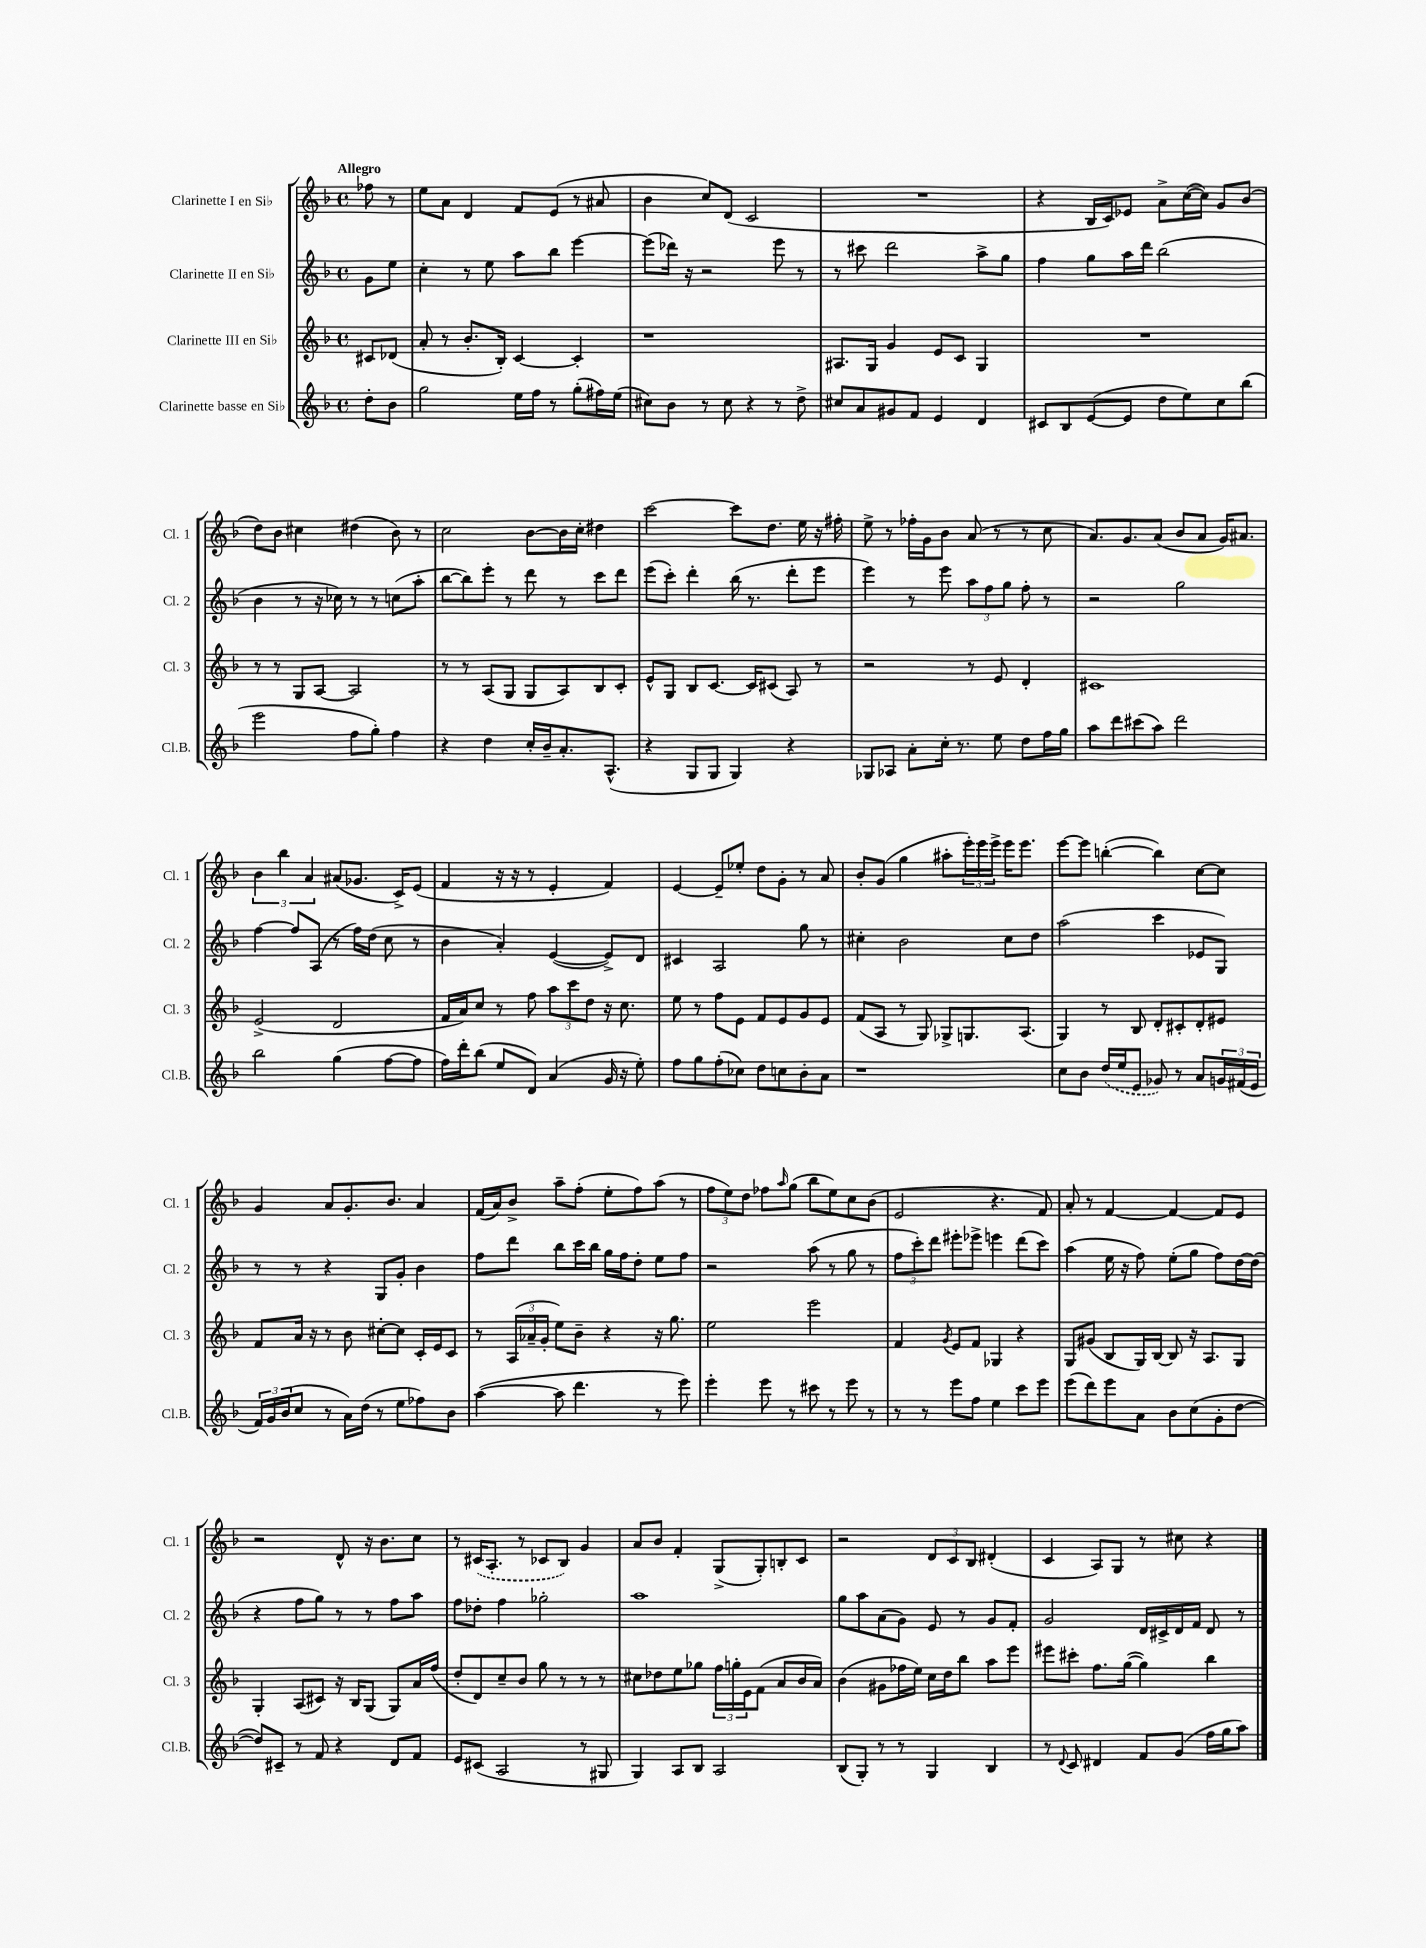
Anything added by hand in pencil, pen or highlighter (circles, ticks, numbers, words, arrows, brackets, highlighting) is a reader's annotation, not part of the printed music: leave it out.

**kern	**kern	**kern	**kern
*staff4	*staff3	*staff2	*staff1
*clefG2	*clefG2	*clefG2	*clefG2
*k[b-]	*k[b-]	*k[b-]	*k[b-]
*M4/4	*M4/4	*M4/4	*M4/4
*met(c)	*met(c)	*met(c)	*met(c)
8dd'	8c#	8g	8ff-
8b-	(8d-	8ee	8r
=	=	=	=
2gg	8a'	4cc'	8ee
.	8r	.	8a
.	8.b-'	8r	4d
.	.	8ee	.
.	16B-')	.	.
16ee	[4c	8aa	8f
16ff	.	.	.
8r	.	8bb-	(8e
(8gg'	4c']	[4eee	8r
16ff#)	.	.	8a#
(16ee	.	.	.
=	=	=	=
8cc#)	1r	(8eee]	4b-
8b-	.	16ddd-)	.
.	.	16r	.
8r	.	2r	8cc)
8cc#	.	.	(8d
4r	.	.	2c
8r	.	8eee	.
8dd^	.	8r	.
=	=	=	=
8cc#	8.A#	8r	1r
8a	.	8ccc#	.
.	16G	.	.
8g#	4g	2ddd	.
8f	.	.	.
4e	8e	.	.
.	8c	.	.
4d	4G	8aa^	.
.	.	8gg	.
=	=	=	=
8c#	1r	4ff	4r
8B-	.	.	.
([8e	.	8gg	16B-
.	.	.	16c)
8e]	.	16aa	8e-
.	.	16ddd	.
8dd	.	(2bb-	8a^
8ee)	.	.	([16cc
.	.	.	16cc])
8cc	.	.	8g
(8bb-	.	.	(8b-
=	=	=	=
2eee	8r	4b-	8dd)
.	8r	.	8b-
.	8G	8r	4cc#
.	[8A	16r	.
.	.	16cc-)	.
8ff	2A]	8r	(4dd#
8gg')	.	8r	.
4ff	.	(8cc	8b-)
.	.	8aa'	8r
=	=	=	=
4r	8r	[8bb-	2cc
.	8r	8bb-])	.
4dd	(8A	8eee'	.
.	8G	8r	.
16cc'	8G	8ddd	[8b-
16b-~	.	.	.
8.a'	8A)	8r	16b-]
.	.	.	16cc'
.	8B-	8ccc	4dd#
(8.A^^	.	.	.
.	8c'	8ddd	.
=	=	=	=
4r	8e^^	(8eee	[2ccc
.	8G	8ccc')	.
8G	8B-	4ddd'	.
8G	[8.c	.	.
4G)	.	(16bb-	8ccc]
.	16c]	8.r	.
.	(8c#	.	8.dd
4r	8A)	8ddd'	.
.	.	.	16ee
.	8r	8eee	16r
.	.	.	16ff#'
=	=	=	=
8G-	2r	4eee)	8ee^
8A-	.	.	8r
8a'	.	8r	16ff-'
.	.	.	16g
16cc'	.	8eee	8b-
8.r	.	.	.
.	8r	12aa	(8a
.	.	12ff	.
8ee	8e	.	8r
.	.	12gg	.
8dd	4d'	8ff'	8r
16ff	.	8r	8cc
16gg	.	.	.
=	=	=	=
8aa	1c#	2r	8.a)
8ddd	.	.	.
.	.	.	8.g
(8ccc#	.	.	.
8aa)	.	.	(8a
2ddd	.	2gg	8b-
.	.	.	8a
.	.	.	16g)
.	.	.	8.a#
=	=	=	=
2bb-	(2e^	[4ff	6b-
.	.	.	6bb-
.	.	8ff]	.
.	.	.	6a
.	.	(8A	.
(4gg	2d	8r	(8a#
.	.	16ff)	8.g-
.	.	(16dd	.
[8ff	.	8cc	.
.	.	.	16c^)
8ff]	.	8r	(8e
=	=	=	=
16ff)	16f	4b-	4f
16ddd'	16a)	.	.
(8bb-	8cc	.	.
8ee	8r	4a')	16r
.	.	.	16r
8d)	8ff	.	8r
(4a	12aa	([4e	4e'
.	12ccc	.	.
.	12dd	.	.
16g	16r	8e^])	4f)
16r	8.cc	.	.
8ee')	.	8d	.
=	=	=	=
8ff	8ee	4c#	[4e
8gg	8r	.	.
(8ff'	8ff	2A	8e~]
8cc-)	8e	.	8ee-'
8dd	8f	.	8dd
8cc	8e	.	8g'
8b-'	8g	8gg	8r
8a	8e	8r	8a
=	=	=	=
1r	(8f	4cc#'	8b-'
.	8A	.	(8g
.	8r	2b-	4gg
.	8G)	.	.
.	8G-^	.	8aa#'
.	8.G	.	24eee')
.	.	.	24eee
.	.	.	24eee^
.	.	8cc#	16eee
.	(8.A	.	8.eee
.	.	8dd	.
=	=	=	=
8cc	4G)	(2aa	[8eee
8b-	.	.	8eee]
(16dd	8r	.	([4bb'
16ee	.	.	.
8e	8B-	.	.
8g-)	8d'	4ccc	4bb])
8r	8c#'	.	.
8a	8d'	8e-	[8cc
24g	8e#	8G)	8cc]
(24f#	.	.	.
24e	.	.	.
=	=	=	=
24f)	8f	8r	4g
24g	.	.	.
(24b-	.	.	.
8cc	16a	8r	.
.	16r	.	.
8r	8r	4r	8a
16a)	8b-	.	8.g'
(16dd	.	.	.
8r	[8cc#'	8G	.
.	.	.	8.b-
8ee	8cc#]	8g'	.
8ff-)	16c'	4b-	4a
.	16e	.	.
8b-	8c	.	.
=	=	=	=
([4aa	8r	8ff	(16f
.	.	.	16a)
.	(24A	8ddd	8b-^
.	24a-~	.	.
.	24g'	.	.
8aa]	8ee)	8bb-	8aa~
4.ddd	8b-~	16ccc	(8ff'
.	.	16bb-	.
.	4r	16gg	8ee'
.	.	16ff	.
.	.	8dd'	8ff)
8r	16r	8ee	(8aa
.	8.gg	.	.
8eee)	.	8ff	8r
=	=	=	=
4eee'	2ee	2r	12ff
.	.	.	12ee)
.	.	.	12dd
8eee	.	.	8ff-
.	.	.	16qqaa
8r	.	.	(8gg
8ccc#	2eee	(8aa	8bb-
8r	.	8r	8ee)
8eee	.	8gg	8cc
8r	.	8r	(8b-
=	=	=	=
8r	4f	12ff	2e
.	.	12ccc')	.
8r	.	.	.
.	.	12ddd	.
.	8qg	.	.
8eee	8e	8eee#'	.
8ff	8f	8eee-^	.
4ee	4G-	4eee	4.r
8ccc	4r	(8ddd	.
8eee	.	8ccc)	8f)
=	=	=	=
(8eee	8G	(4aa	8a'
8ddd)	(8g#	.	8r
8eee	8B-	16ee	[4f
.	.	16r	.
8a	16G)	8ff)	.
.	[16B-	.	.
8b-	8B-]	(8ee'	4f_
(8cc	16r	8gg	.
.	8.A	.	.
8g'	.	8ff)	8f]
[8dd	8G	[16dd	8e
.	.	(16dd]	.
=	=	=	=
8dd])	4G'	4r	2r
8c#~	.	.	.
8r	(8A	8ff	.
8f	8c#)	8gg)	.
4r	16r	8r	8d^^
.	16B-	.	.
.	(8G	8r	16r
.	.	.	8.b-
8d	8G)	8ff	.
8f	16a	8aa	8cc
.	(16ff	.	.
=	=	=	=
8e	8dd'	8ff	8r
(8c#	8d)	8dd-'	(16c#
.	.	.	8.A'
2A	8cc~	4ff	.
.	8b-	.	8r
.	8gg	2gg-'	8c-
.	8r	.	8B-)
8r	8r	.	4g
8G#	8r	.	.
=	=	=	=
4G)	8cc#	1aa	8a
.	8dd-	.	8b-
8A	8ee	.	4f'
8B-	8gg-	.	.
2A	24ff	.	(8G^
.	24gg'	.	.
.	24e	.	.
.	(8f	.	8G')
.	8a	.	8B'
.	16b-	.	8c
.	16a)	.	.
=	=	=	=
(8B-	(4b-	8gg	2r
8G')	.	8aa	.
8r	8g#	(8a	.
8r	16ff-	8g)	.
.	16ee)	.	.
4G	16cc	8e	12d
.	16dd	.	.
.	.	.	12c
.	8bb-	8r	.
.	.	.	12B-
4B-	8aa	8g	(4d#'
.	8eee	8f'	.
=	=	=	=
8r	8eee#	2g	4c
8qqd	.	.	.
8c	8ccc#'	.	.
4d#	8.ff	.	8A)
.	.	.	8G
.	([16gg	.	.
8f	4gg])	16d	8r
.	.	16c#^	.
(8g	.	16d	8cc#
.	.	16f	.
16ff	4bb-	8d	4r
16gg	.	.	.
8aa)	.	8r	.
==	==	==	==
*-	*-	*-	*-
